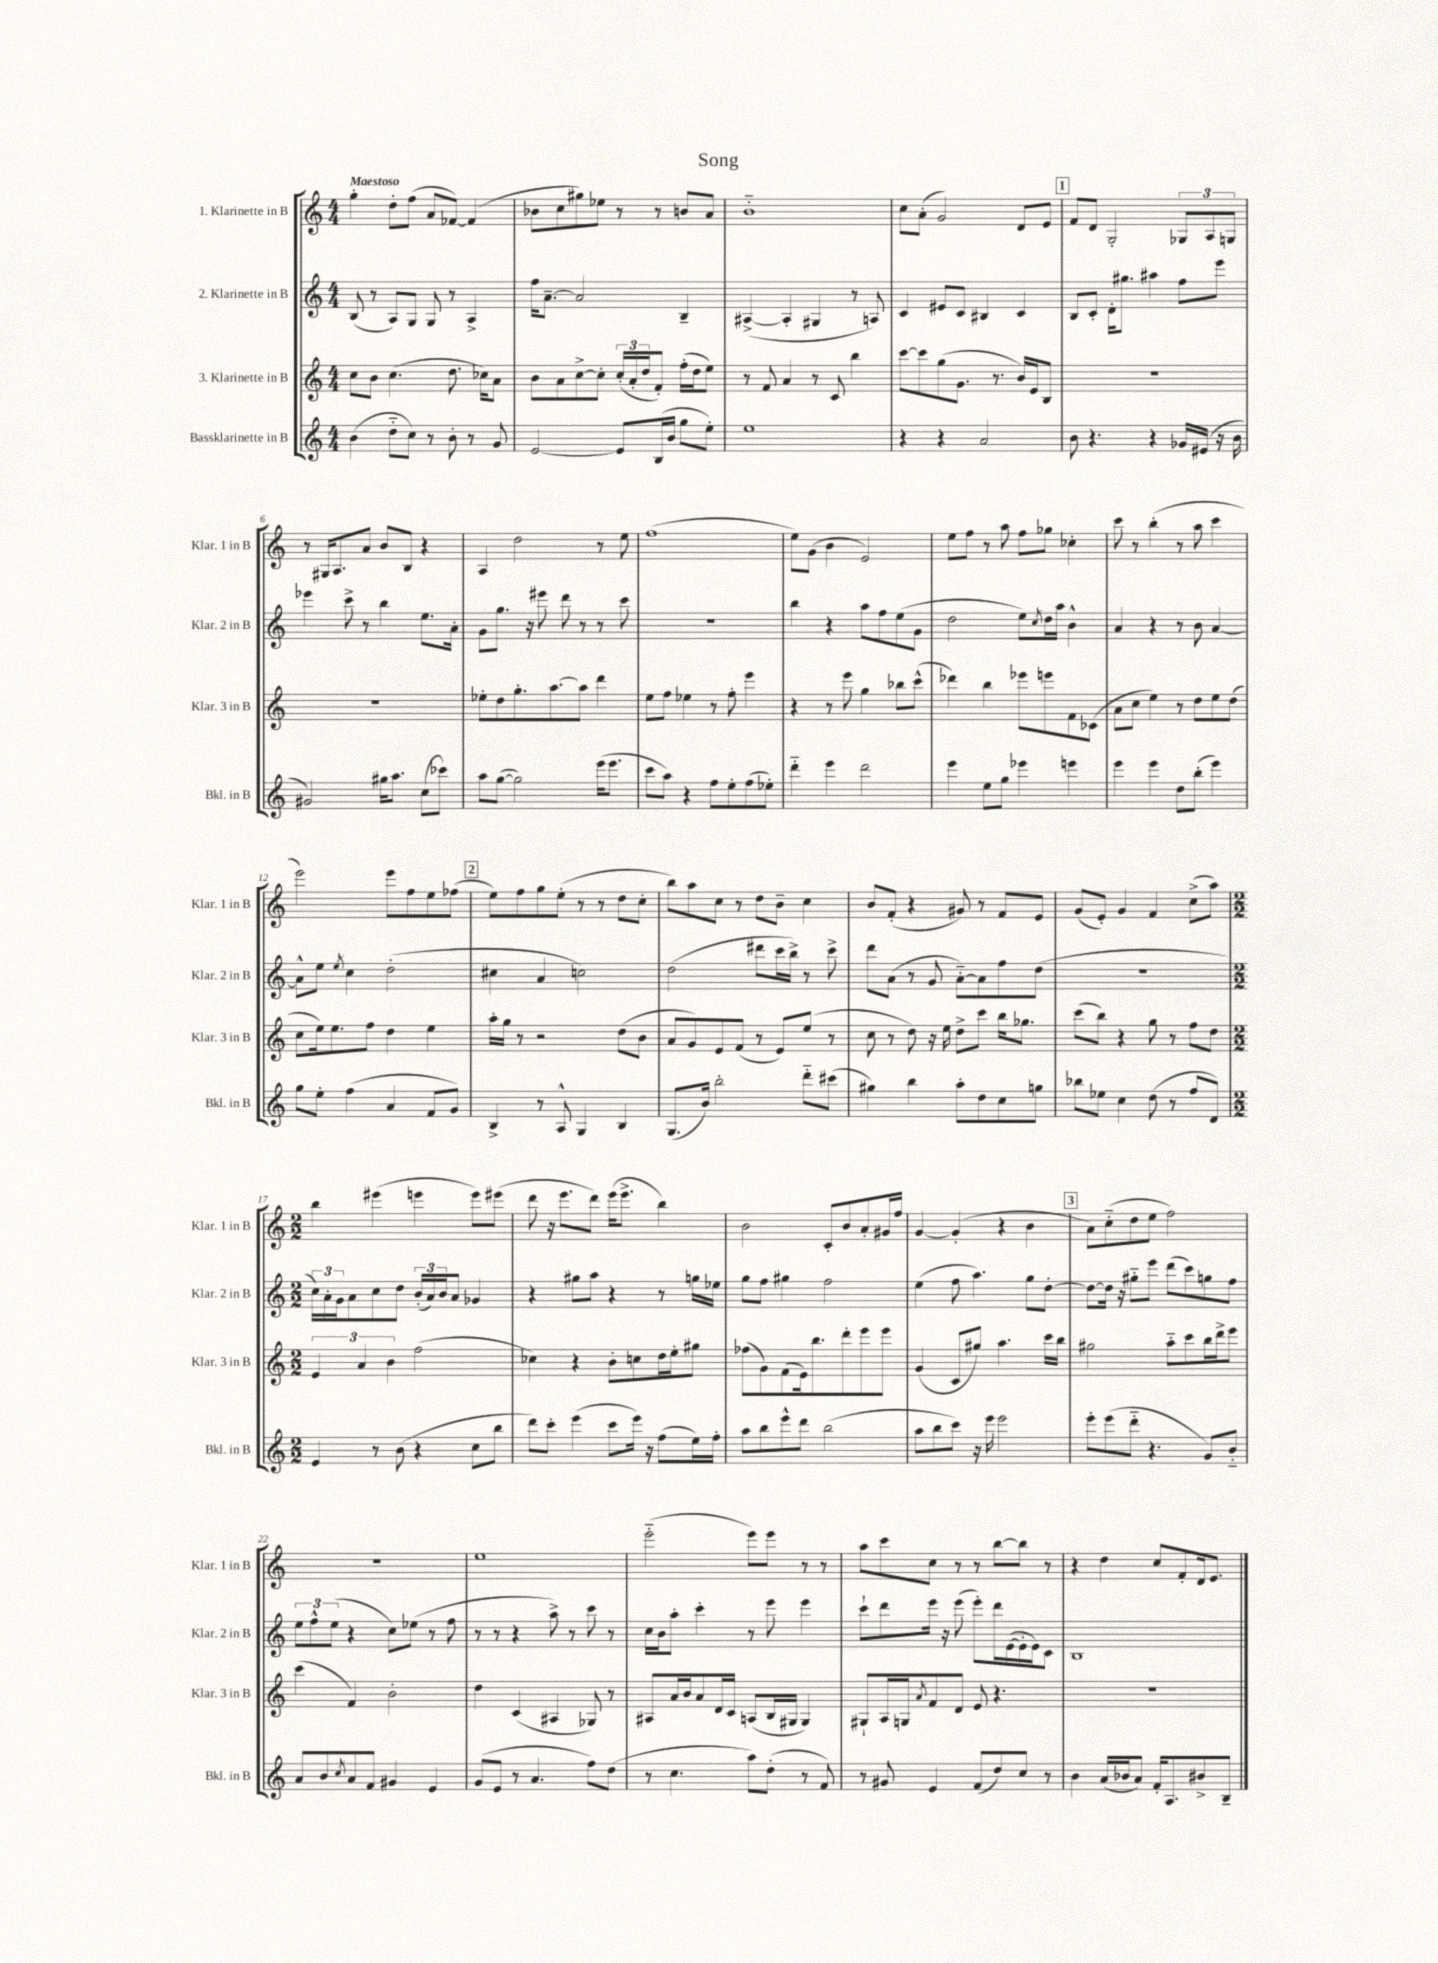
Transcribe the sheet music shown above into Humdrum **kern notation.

**kern	**kern	**kern	**kern
*staff4	*staff3	*staff2	*staff1
*clefG2	*clefG2	*clefG2	*clefG2
*k[]	*k[]	*k[]	*k[]
*M4/4	*M4/4	*M4/4	*M4/4
(4b	8cc	(8B	4gg'
.	8b	8r	.
8dd'~	(4.cc	8A)	8dd'
8cc)	.	8G	(8ff
8r	.	8G	8a
8b'	8.dd	8r	[8f-)
8r	.	4A^	(4f-]
.	16cc-)	.	.
8g	8a	.	.
=	=	=	=
[2e	8b	16ff	8b-
.	.	[8.a~	.
.	8a	.	8cc
.	[8cc^	2a]	8gg#)
.	8cc']	.	8ee-
8e]	(24cc'	.	8r
.	24a'	.	.
.	24dd	.	.
(16B	8f')	.	8r
16b	.	.	.
8gg	(16ff'	4B~	8b
.	16dd	.	.
8ee')	8ee)	.	8a
=	=	=	=
1ee	8r	([4A#^	1b'~
.	8f	.	.
.	4a	4A#']	.
.	8r	4G#	.
.	8c	.	.
.	4bb	8r	.
.	.	8A)	.
=	=	=	=
4r	[8ccc	4c	8cc
.	8ccc]	.	(8a'
4r	(8gg	8e#	2g)
.	8.g	8c	.
2a	.	4B#	.
.	8.r	.	.
.	16b)	4c	8d
.	16e	.	.
.	8B	.	8e
=	=	=	=
8b	1r	8B	8f
4.r	.	8c'	8d
.	.	16d'	2G'
.	.	8.gg#	.
4r	.	4aa#	.
16g-	.	8ff	12G-
(16e#	.	.	.
.	.	.	12A
16r	.	8eee	.
.	.	.	12G
16b	.	.	.
=	=	=	=
2g#)	1r	4eee-	8r
.	.	.	16G#
.	.	.	8.A
.	.	8ccc^	.
.	.	8r	8a
16gg#	.	4bb	8b
8.aa	.	.	.
.	.	.	8B
(8cc	.	8.ee	4r
8ccc-)	.	.	.
.	.	16a'	.
=	=	=	=
8aa	8ee-'	8g	4A
([8gg	8dd	8.gg	.
2gg])	8.gg'	.	2dd
.	.	16r	.
.	.	8eee#	.
.	[8.aa	.	.
.	.	8ddd	.
.	8aa]	8r	.
(16eee	4ddd	8r	8r
8.eee	.	.	.
.	.	8ccc	8ee
=	=	=	=
8ccc	8ee	1r	(1ff
8aa)	8ff	.	.
4r	4ee-	.	.
8ff	8r	.	.
8ee'	8ff'	.	.
(8ff	4eee	.	.
8ee-')	.	.	.
=	=	=	=
4ddd'~	4r	4bb	8ee)
.	.	.	(8g
4eee	8r	4r	4b
.	8eee	.	.
2ddd	4gg	8aa	2e)
.	.	8ff	.
.	8bb-	(8ee	.
.	(8ccc^^	8g	.
=	=	=	=
4eee	4ddd-)	2dd	8ee
.	.	.	8ff
8ee	4bb	.	8r
8gg	.	.	8aa
4eee-	8eee-	8ee)	8ff
.	.	8qcc	.
.	8eee	16dd	8gg-
.	.	16aa	.
4eee	8f	4b^^	4cc-'
.	(8c-	.	.
=	=	=	=
4eee	8a	4a	8ccc
.	8cc	.	8r
4eee	4ee)	4r	(4bb'
8dd	8r	8r	8r
(8bb'	8dd	8b	8aa
4eee)	8ee	[4a	4ccc
.	(8dd	.	.
=	=	=	=
8gg	8cc	8a^^]	2eee)
8ee'	16ee)	8ee	.
.	8.ee	.	.
.	.	8qee	.
(4ff	.	4cc	.
.	8ff	.	.
4a	4dd	(2dd'	8eee
.	.	.	8ff
8f	4ee	.	8ee
8g)	.	.	(8ff-
=	=	=	=
4B^	16aa'	4cc#	8ee)
.	16gg	.	.
.	8r	.	8ff
8r	2r	4a	8gg
8A^^	.	.	(8ee'
4G	.	2cc)	8r
.	.	.	8r
4B	(8dd	.	8dd
.	8b	.	8cc'
=	=	=	=
(8.G	8a	(2dd	8bb)
.	8g)	.	8aa
16b)	.	.	.
2bb'	8e	.	8cc
.	(8f	.	8r
.	8r	8ddd#	8dd
.	8e)	16ccc	8b~
.	.	16bb^)	.
8ddd'~	(8ee	8r	4cc
(8ccc#	8r	8ccc^	.
=	=	=	=
4gg#)	8cc	8ddd	8b
.	8r	(8a	(8f'
4bb	8dd)	8r	4r
.	16r	8g	.
.	16ee	.	.
8aa'	8dd^	[8a'~)	8g#)
8dd	8ccc	8a]	8r
8cc	16bb	8ff	8f
.	8.gg-	.	.
8gg	.	(8dd	8e
=	=	=	=
8bb-	(8ccc	1r	(8g
8ee-	8bb)	.	8e')
4cc	4r	.	4g
(8dd	8gg	.	4f
8r	8r	.	.
8ff	8ff	.	(8cc^
8d)	8dd	.	8aa)
=	=	=	=
*M2/2	*M2/2	*M2/2	*M2/2
4e	6e	24cc)	4bb
.	.	24a'	.
.	.	24g	.
.	.	8a	.
.	6a	.	.
8r	.	8cc	(4eee#
.	6b	.	.
(8b	.	8dd	.
4r	(2ff	(24b'	4eee
.	.	24a)	.
.	.	24b	.
.	.	8a	.
8cc	.	4g-	8eee)
8bb	.	.	(8eee#
=	=	=	=
8ddd)	4cc-)	4r	8ddd
8ccc'	.	.	16r
.	.	.	8.eee
(4eee	4r	8gg#	.
.	.	8aa	8ddd)
8ccc	8b'	4r	(16eee
.	.	.	8.eee^
16eee)	8cc	.	.
16r	.	.	.
(8ff	16dd	8r	4bb)
.	16ee'	.	.
16ee)	8gg#	16gg	.
16ff'	.	16ee-	.
=	=	=	=
8aa	(8ff-	8gg	2b
8bb	8g)	8ff	.
8eee^^	(8f	4gg#	.
8ddd	16e)	.	.
.	8.bb	.	.
(2bb	.	2ff	8c'
.	8ddd'	.	8b
.	8eee	.	8a'
.	8eee	.	16g#
.	.	.	16ff
=	=	=	=
8aa	(4g	(4ee	[4g
8bb	.	.	.
8ccc)	8c	8ff	(4g']
16r	8gg#)	4.aa)	.
16eee	.	.	.
2eee	4.aa	.	4r
.	.	8gg	4b
.	16ccc	[8dd'	.
.	16bb	.	.
=	=	=	=
8eee'	2gg#	8dd_	8a)
(8eee	.	16dd]	(8cc'~
.	.	16r	.
8ddd'~	.	8gg#'~	8dd
4.r	.	8eee	8ee
.	8aa'~	(8ddd	2ff)
.	8ccc	8ccc)	.
8g)	16bb	8gg	.
.	16ddd^	.	.
8b'~	8eee	8ff	.
=	=	=	=
8a	(4ccc	12ee	1r
.	.	12ff^^	.
8b	.	.	.
.	.	(12ee	.
8qcc	.	.	.
8a	4f)	4r	.
8f	.	.	.
4g#	2b'	8cc)	.
.	.	(8ee-	.
4e	.	8r	.
.	.	8ff	.
=	=	=	=
(8g	4dd	8r	1ee
8e	.	8r	.
8r	(4c	4r	.
4.a	.	.	.
.	4A#	8aa^)	.
.	.	8r	.
8ff)	8G-)	8ccc	.
(8dd	8r	8r	.
=	=	=	=
8r	8A#	16cc	(2eee'~
.	.	16b	.
4.cc	16a	8aa'	.
.	16b	.	.
.	8a	4ccc'	.
.	16d	.	.
.	16c	.	.
8aa)	(8A	8r	8eee)
(8dd'	16B	8eee	8eee
.	16G#	.	.
8r	4G#)	4eee	8r
8f)	.	.	8r
=	=	=	=
8r	8G#`	8ccc`	8aa
8g#	16A	8ddd	8ccc
.	16G	.	.
.	8qa	.	.
4e	8f	16eee	8cc
.	.	16r	.
.	8d	(8eee	8r
(8f	8e	8eee')	8r
8dd)	4.r	16ddd	[8bb
.	.	([16e	.
8cc	.	16e']	8bb]
.	.	16e)	.
8r	.	8c	8r
=	=	=	=
4b	1r	1B	4r
(16a	.	.	4dd
16b-	.	.	.
8a)	.	.	.
16f'	.	.	8cc
8.A	.	.	.
.	.	.	8f'
8b#^	.	.	16d
.	.	.	8.e
8B~	.	.	.
==	==	==	==
*-	*-	*-	*-
